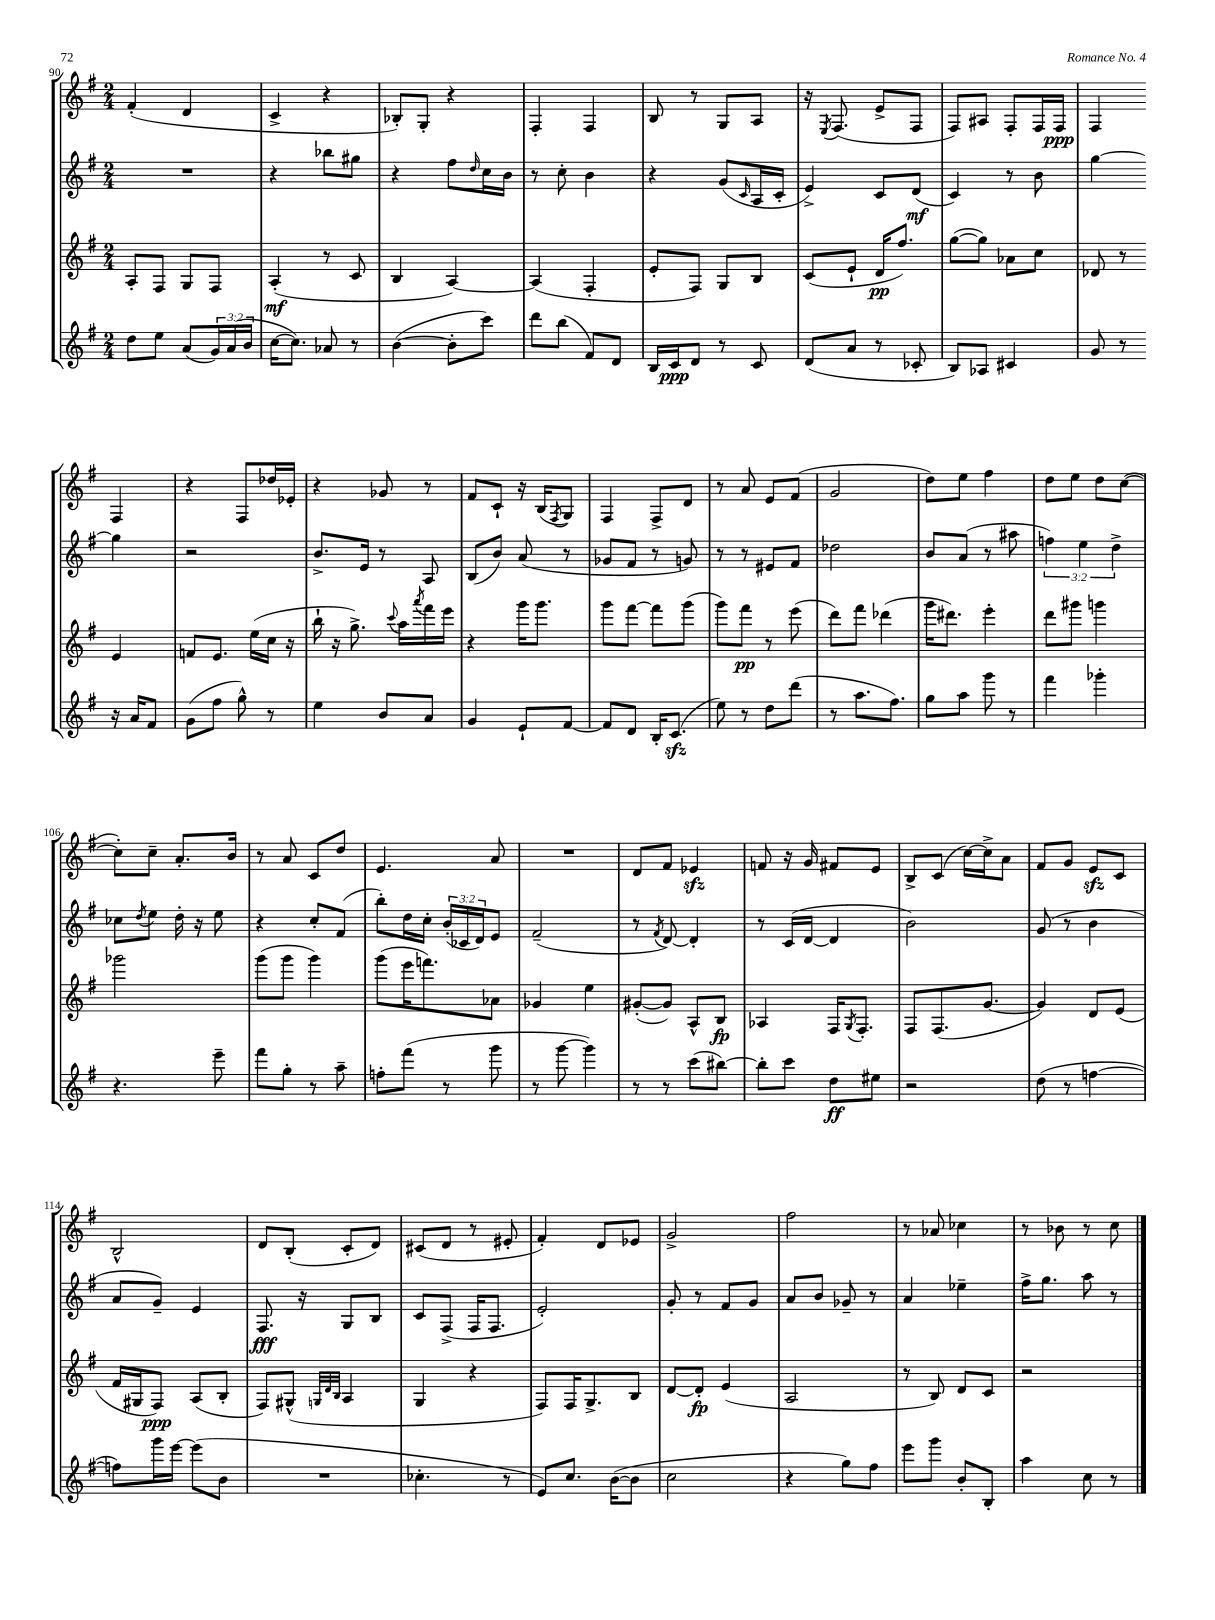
<<
\new StaffGroup <<
\new Staff = "s0" {
    \clef treble \key g \major \numericTimeSignature \time 2/4
    fis'4-.( d'4 |
    c'4-> r4 |
    bes8-.) g8-. r4 |
    fis4-. fis4 |
    b8 r8 g8 a8 |
    r16 \acciaccatura { e8 } fis8.( e'8-> fis8 |
    fis8) ais8 fis8-. fis16 fis16\ppp |
    fis4 fis4 |
    r4 fis8 des''16 ees'16-. |
    r4 ges'8 r8 |
    fis'8 c'8-! r16 b16( \acciaccatura { fis8 } g8) |
    fis4 fis8-> d'8 |
    r8 a'8 e'8 fis'8( |
    g'2 |
    d''8) e''8 fis''4 |
    d''8 e''8 d''8 c''8~( |
    c''8-.) c''8-- a'8.-. b'16 |
    r8 a'8 c'8 d''8 |
    e'4. a'8 |
    R2 |
    d'8 fis'8 ees'4\sfz |
    f'8 r16 g'16 fis'8 e'8 |
    b8-> c'8( c''16~) c''16-> a'8 |
    fis'8 g'8 e'8\sfz c'8 |
    b2-^ |
    d'8 b8-.( c'8-. d'8) |
    cis'8( d'8 r8 eis'8-. |
    fis'4-.) d'8 ees'8 |
    g'2-> |
    fis''2 |
    r8 aes'8 ces''4 |
    r8 bes'8 r8 c''8 \bar "|." |
}
\new Staff = "s1" {
    \clef treble \key g \major \numericTimeSignature \time 2/4 \override Staff.TupletNumber.text = #tuplet-number::calc-fraction-text
    R2 |
    r4 bes''8 gis''8 |
    r4 fis''8 \grace { d''16 } c''16 b'16 |
    r8 c''8-. b'4 |
    r4 g'8( \grace { c'16 } a16 c'16-. |
    e'4->) c'8 d'8\mf( |
    c'4) r8 b'8 |
    g''4~ g''4 |
    r2 |
    b'8.-> e'16 r8 a8 |
    b8( b'8) a'8( r8 |
    ges'8 fis'8 r8 g'8) |
    r8 r8 eis'8 fis'8 |
    des''2 |
    b'8 a'8( r8 ais''8 |
    \tuplet 3/2 { f''4) e''4 d''4-> } |
    ces''8 \acciaccatura { d''8 } e''8 d''16-. r16 e''8 |
    r4 c''8-. fis'8( |
    b''8-.) d''16 c''16-. \tuplet 3/2 { b'16-.( ces'16 d'16) } e'8 |
    fis'2--( |
    r8 \acciaccatura { fis'8 } d'8~) d'4-. |
    r8 c'16( d'16~ d'4 |
    b'2) |
    g'8( r8 b'4 |
    a'8 g'8--) e'4 |
    fis8.\fff r16 g8 b8 |
    c'8 fis8->( fis16 fis8. |
    e'2-.) |
    g'8-. r8 fis'8 g'8 |
    a'8 b'8 ges'8-- r8 |
    a'4 ees''4-- |
    fis''16-> g''8. a''8 r8 \bar "|." |
}
\new Staff = "s2" {
    \clef treble \key g \major \numericTimeSignature \time 2/4
    a8-. fis8 g8 fis8 |
    a4-.\mf( r8 c'8 |
    b4 a4~) |
    a4( fis4-. |
    e'8-. fis8) g8 b8 |
    c'8( e'8-! d'16\pp fis''8.) |
    g''8~( g''8) aes'8 c''8 |
    des'8 r8 e'4 |
    f'8 e'8. e''16( c''16 r16 |
    b''16-! r16 g''8.->) \appoggiatura { c'''8 } a''16 \acciaccatura { a'''8 } fis'''16 e'''16 |
    r4 g'''16 g'''8. |
    g'''8 fis'''8~ fis'''8 g'''8( |
    g'''8) fis'''8\pp r8 e'''8( |
    d'''8) fis'''8 des'''4( |
    g'''16 dis'''8.) e'''4-. |
    d'''8 gis'''8 g'''4 |
    ges'''2 |
    g'''8( g'''8 g'''4) |
    g'''8( e'''16 f'''8.) aes'8 |
    ges'4 e''4 |
    gis'8~-.( gis'8) a8-^ b8\fp |
    aes4 fis16 \acciaccatura { g8 } fis8.-. |
    fis8 fis8.( g'8.~ |
    g'4) d'8 e'8( |
    fis'16 gis16 fis8\ppp) a8( b8-. |
    fis8) gis8-^( \grace { g32 d'32 b32 } a4 |
    g4 r4 |
    fis8) fis16 g8.-> b8 |
    d'8~ d'8-.\fp e'4( |
    a2 |
    r8 b8) d'8 c'8 |
    r2 \bar "|." |
}
\new Staff = "s3" {
    \clef treble \key g \major \numericTimeSignature \time 2/4 \override Staff.TupletNumber.text = #tuplet-number::calc-fraction-text
    d''8 e''8 a'8( \tuplet 3/2 { g'16) a'16( b'16 } |
    c''16~ c''8.) aes'8 r8 |
    b'4~( b'8-. c'''8) |
    d'''8 b''8( fis'8) d'8 |
    b16 c'16\ppp d'8 r8 c'8 |
    d'8( a'8 r8 ces'8-. |
    b8) aes8 cis'4 |
    g'8 r8 r16 a'16 fis'8 |
    g'8( fis''8 g''8-^) r8 |
    e''4 b'8 a'8 |
    g'4 e'8-! fis'8~ |
    fis'8 d'8 b16-. c'8.\sfz( |
    e''8) r8 d''8 d'''8( |
    r8 a''8. fis''8.) |
    g''8 a''8 g'''8 r8 |
    fis'''4 ges'''4-. |
    r4. e'''8-- |
    fis'''8 g''8-. r8 a''8-- |
    f''8-. fis'''8( r8 g'''8 |
    r8 g'''8~ g'''4) |
    r8 r8 c'''8( bis''8~) |
    bis''8-. c'''8 d''8\ff eis''8 |
    r2 |
    d''8( r8 f''4~ |
    f''8) g'''16 e'''16~ e'''8( b'8 |
    R2 |
    ces''4.-. r8 |
    e'8) c''8. b'16~( b'8 |
    c''2 |
    r4 g''8) fis''8 |
    e'''8 g'''8 b'8-. b8-. |
    a''4 c''8 r8 \bar "|." |
}
>>
>>
\layout { \context { \Score currentBarNumber = #90 } }
